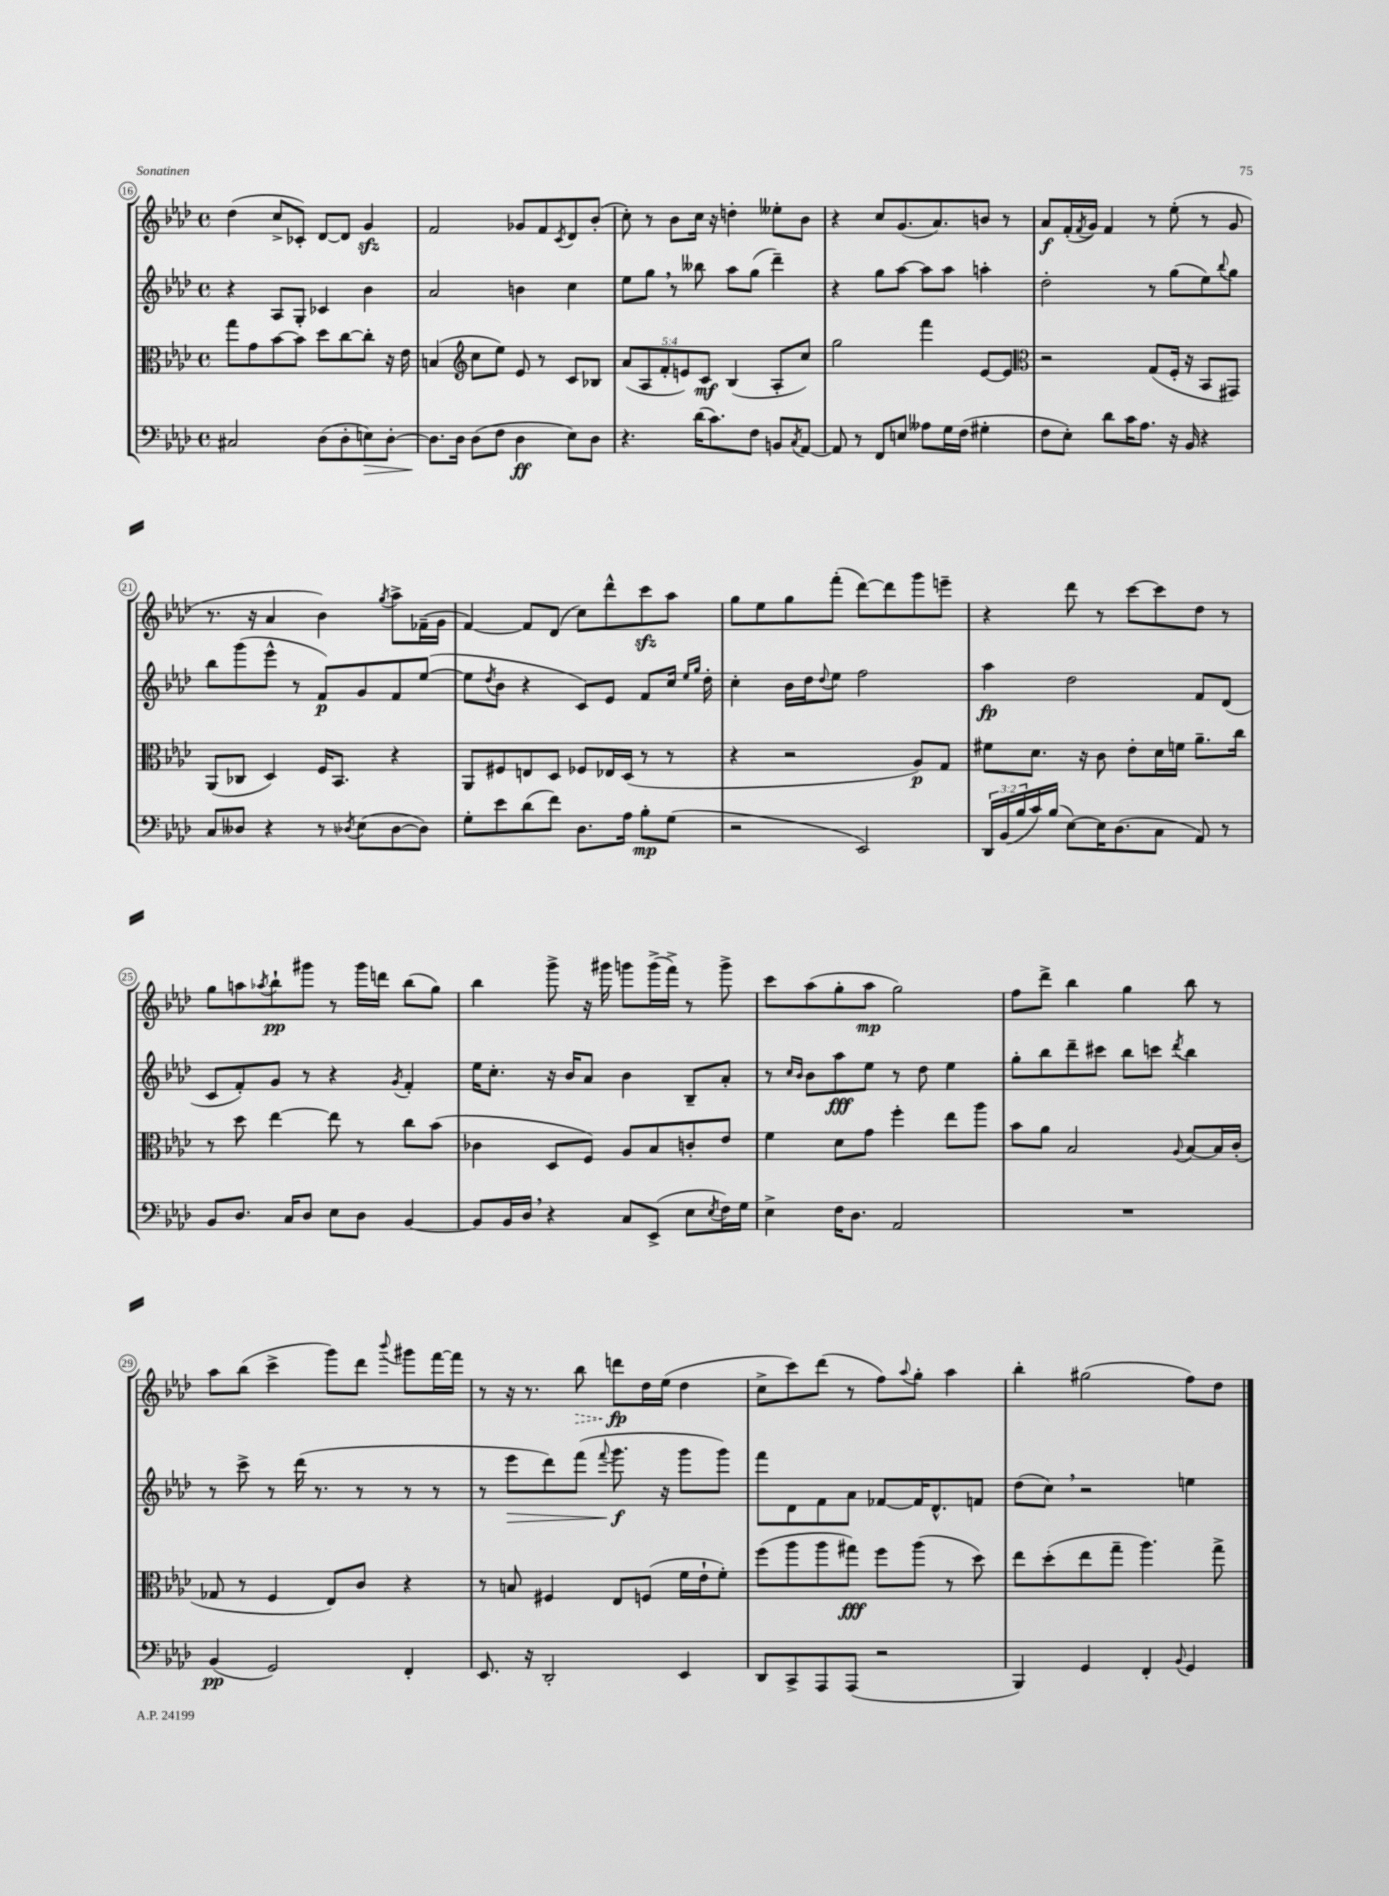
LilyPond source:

<<
\new StaffGroup <<
\new Staff = "s0" {
    \clef treble \key aes \major \defaultTimeSignature \time 4/4
    des''4( c''8-> ces'8-.) des'8~ des'8 g'4\sfz |
    f'2 ges'8 f'8 \acciaccatura { c'8 } des'8 bes'8-.( |
    c''8-.) r8 bes'8 c''16 r16 d''4-. eeses''8-. bes'8 |
    r4 c''8 g'8.( aes'8.) b'8 r8 |
    aes'8\f f'16-.( \acciaccatura { f'8 } g'16) f'4 r8 ees''8-.( r8 g'8 |
    r8. r16 aes'4 bes'4) \acciaccatura { g''8 } aes''8-> fes'16--( g'16 |
    f'4~) f'8 des'8( c''8) des'''8-^ c'''8\sfz aes''8 |
    g''8 ees''8 g''8 f'''8-.( des'''8~) des'''8 g'''8 e'''8-- |
    r4 des'''8 r8 c'''8~ c'''8 des''8 r8 |
    g''8 a''8 \acciaccatura { aes''8 } bes''8-!\pp gis'''8 r8 gis'''16 d'''16 bes''8( g''8) |
    bes''4 g'''8-> r16 gis'''16 g'''8 g'''16->( f'''16->) r8 g'''8-> |
    c'''8 aes''8( g''8-. aes''8\mp g''2) |
    f''8 des'''8-> bes''4 g''4 bes''8 r8 |
    aes''8 bes''8( c'''4-> g'''8) des'''8 \appoggiatura { bes'''8 } gis'''8 f'''16~ f'''16 |
    r8 r16 r8. \once \override Hairpin.style = #'dashed-line bes''8\> d'''8\fp\! des''16 ees''16( des''4 |
    c''8-> c'''8) des'''8( r8 f''8) \appoggiatura { aes''8 } g''8-. aes''4 |
    bes''4-. gis''2( f''8) des''8 \bar "|." |
}
\new Staff = "s1" {
    \clef treble \key aes \major \defaultTimeSignature \time 4/4
    r4 aes8 g8-. ces'4 bes'4 |
    aes'2 b'4 c''4 |
    ees''8 g''8 \breathe r8 beses''8 aes''8 g''8( des'''4--) |
    r4 g''8 aes''8~ aes''8 aes''8 a''4-. |
    des''2-. r8 g''8( ees''8) \appoggiatura { bes''8 } g''8 |
    bes''8 g'''8( ees'''8-^ r8 f'8\p) g'8 f'8 ees''8~( |
    ees''8 \acciaccatura { des''8 } bes'8 r4 c'8) ees'8 f'8 c''16 \grace { ees''16 g''16 } des''16-. |
    c''4-. bes'16 des''16 \appoggiatura { des''8 } ees''8 f''2 |
    aes''4\fp des''2 f'8 des'8( |
    c'8 f'8-.) g'8 r8 r4 \acciaccatura { g'8 } f'4-. |
    ees''16 c''8.-. r16 bes'16 aes'8 bes'4 bes8-- aes'8-. |
    r8 \grace { c''16 bes'16 } bes'8 aes''8\fff ees''8 r8 des''8 ees''4 |
    g''8-. bes''8 des'''8-- cis'''8 bes''8 c'''8 \acciaccatura { des'''8 } bes''4 |
    r8 c'''8-> r8 des'''16( r8. r8 r8 r8 |
    r8 ees'''8\> des'''8) f'''8( \appoggiatura { f'''8 } g'''8.\f\! r16 g'''8 g'''8) |
    f'''8 des'8 f'8 aes'8 fes'8~ fes'16 des'8.-^ f'8 |
    des''8( c''8) \breathe r2 e''4 \bar "|." |
}
\new Staff = "s2" {
    \clef alto \key aes \major \defaultTimeSignature \time 4/4 \override Staff.TupletNumber.text = #tuplet-number::calc-fraction-text
    g''8 g'8 bes'8~ bes'8 des''8 c''8~ c''8-. r16 ees'16 |
    b4( \clef treble c''8 ees''8) ees'8 r8 c'8 bes8 |
    \tuplet 5/4 { aes'8( aes8 f'8-. e'8) c'8\mf } bes4( aes8-. c''8) |
    g''2 f'''4 ees'8~ ees'8 |
    \clef alto r2 g8( f16-. r16 bes,8 gis,8) |
    aes,8( ces8 des4) f16 bes,8. r4 |
    aes,8 fis8 e8 des8 fes8 ees16 des16( r8 r8 |
    r4 r2 aes8\p) g8 |
    fis'8 des'8. r16 c'8 ees'8-. des'16 f'16 aes'8.-- c''16 |
    r8 des''8 ees''4~ ees''8 r8 c''8 bes'8( |
    ces'4 des8 f8) aes8 bes8 c'8-. ees'8 |
    f'4 des'8 g'8 f''4-. ees''8 aes''8 |
    bes'8 aes'8 bes2 \appoggiatura { aes8 } bes8~ bes16 c'16-.( |
    ges8 r8 f4 ees8) c'8 r4 |
    r8 b8 fis4 ees8 f8( f'16 ees'16-! f'8-.) |
    f''8( aes''8 aes''8 gis''8\fff) f''8 aes''8( r8 des''8) |
    ees''8 des''8-.( ees''8 g''8-- aes''4.) g''8-> \bar "|." |
}
\new Staff = "s3" {
    \clef bass \key aes \major \defaultTimeSignature \time 4/4 \override Staff.TupletNumber.text = #tuplet-number::calc-fraction-text
    cis2 des8( des8-. e8\>) des8~-. |
    des8.\! des16 des8( f8 des4\ff ees8) des8 |
    r4. des'16( c'8.) f8 b,8 \acciaccatura { c8 } aes,8~ |
    aes,8 r8 f,8 e8 aeses8 g16 f16( gis4-. |
    f8 ees8-.) des'8 c'16 aes8. r16 bes,16 r4 |
    c8 deses8 r4 r8 \acciaccatura { des8 } ees8( des8~ des8) |
    g8-. ees'8 des'8( f'8) des8. aes16 bes8-.\mp g8( |
    r2 ees,2) |
    \tuplet 3/2 { des,16 bes,16( bes16 } c'16) bes16( ees8~) ees16 des8.( c8 aes,8) r8 |
    bes,8 des8. c16 des8 ees8 des8 bes,4~ |
    bes,8 bes,16 des16 \breathe r4 c8 ees,8->( ees8 \acciaccatura { ees8 } f16) g16 |
    ees4-> f16 des8. aes,2 |
    R1 |
    bes,4\pp( g,2) f,4-. |
    ees,8. r16 des,2-. ees,4 |
    des,8 c,8-> aes,,8 aes,,8( r2 |
    bes,,4) g,4 f,4-. \appoggiatura { bes,8 } g,4 \bar "|." |
}
>>
>>
\layout { \context { \Score currentBarNumber = #16 \override BarNumber.stencil = #(make-stencil-circler 0.1 0.3 ly:text-interface::print) } }
